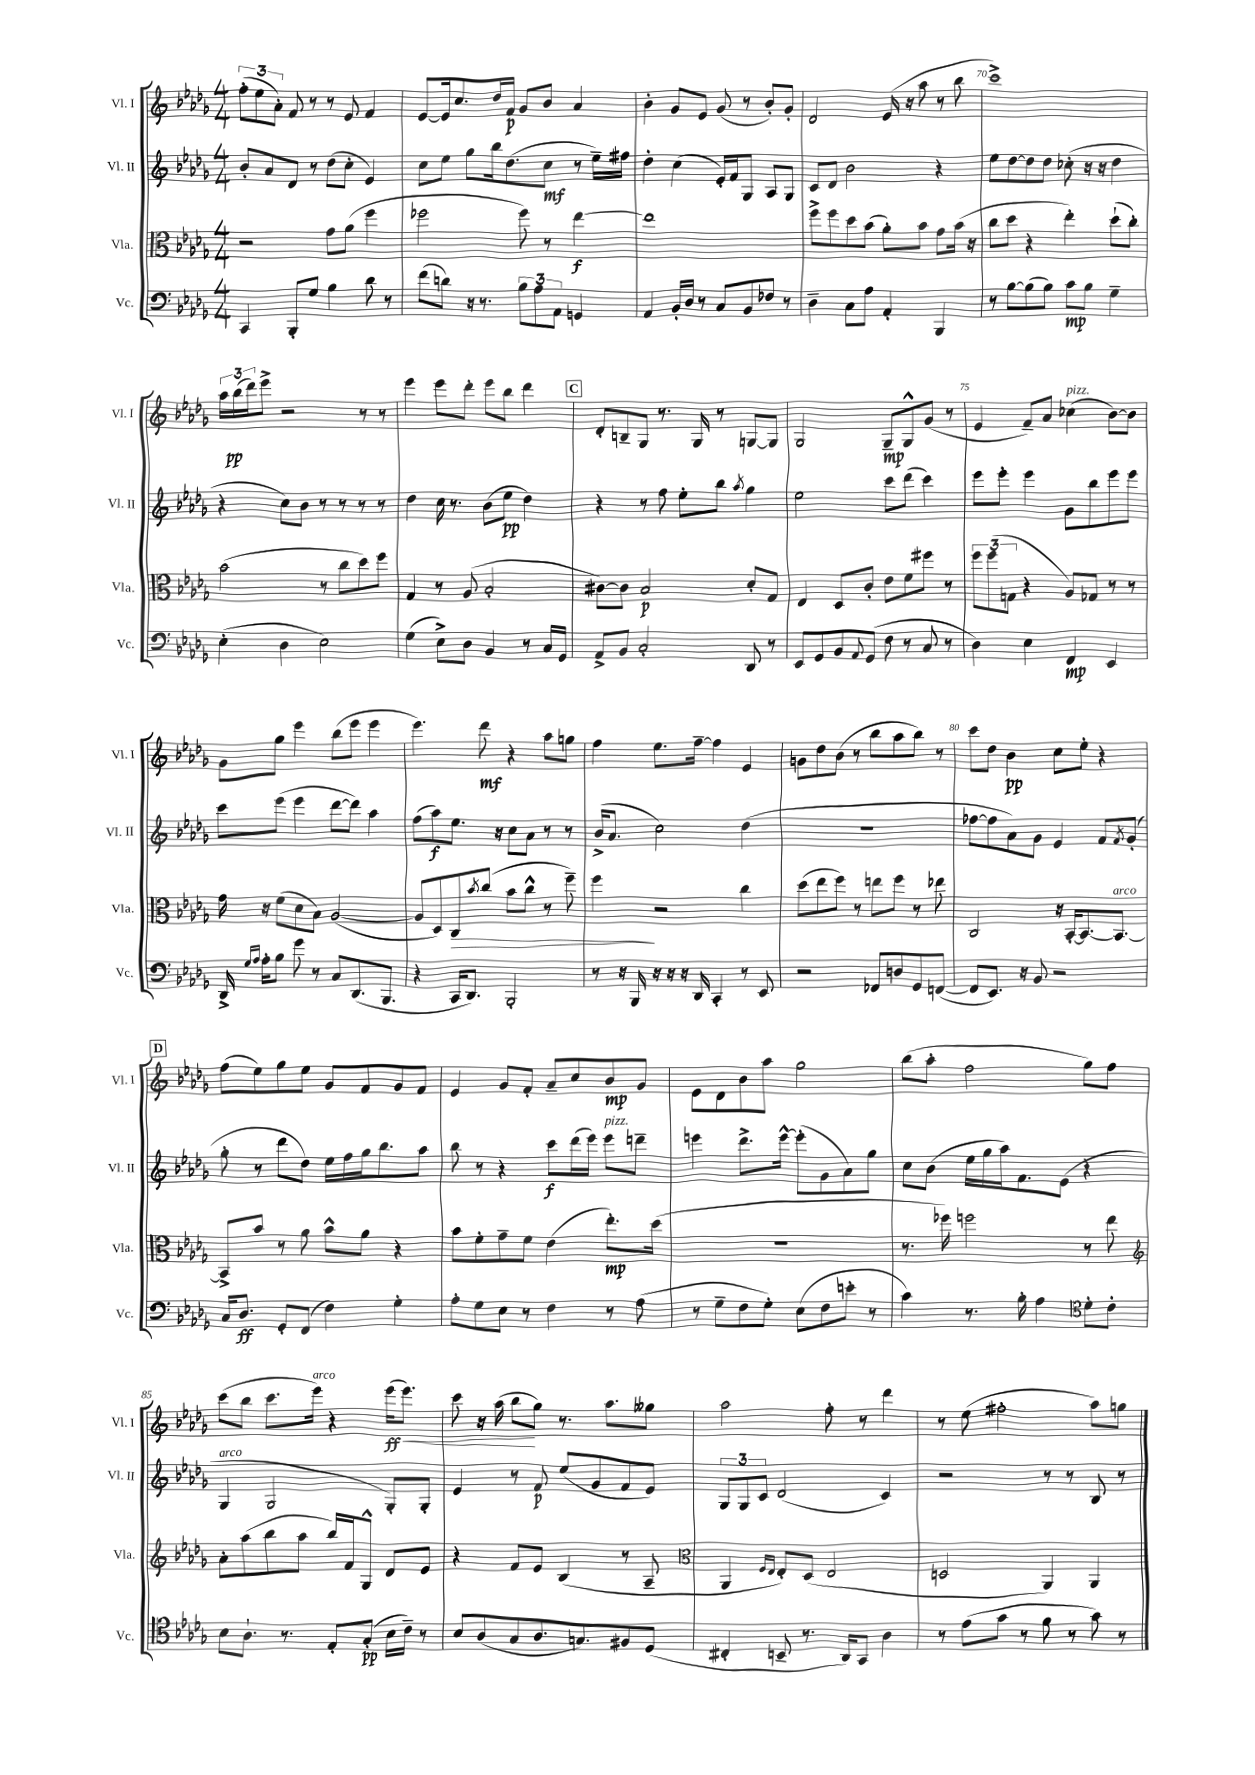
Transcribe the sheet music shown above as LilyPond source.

<<
\new StaffGroup <<
\new Staff = "s0" \with { instrumentName = "Vl. I" shortInstrumentName = "Vl. I" } {
    \clef treble \key des \major \numericTimeSignature \time 4/4
    \tuplet 3/2 { f''8-.( ees''8 aes'8-.) } f'8 r8 r8 ees'8 f'4 |
    ees'8~ ees'16 c''8. des''16 f'16\p ges'8 bes'8 aes'4 |
    bes'4-. ges'8 ees'8 ges'8( r8 bes'8-.) ges'8-. |
    des'2 ees'16( r16 aes''8 r8 bes''8 |
    c'''1->) |
    \tuplet 3/2 { aes''16 bes''16\pp( des'''16) } ees'''8-> r2 r8 r8 |
    ees'''4 ees'''8 des'''8-. ees'''8 bes''8 des'''4 |
    \mark \markup { \box "C" } des'8-. b8-- ges8 r8. ges16 r8 g8~ g8 |
    ges2 ges8--\mp ges8-^ ges'8( r8 |
    ees'4 f'8--) aes'8 ces''4^\markup { \italic "pizz." }( bes'8~) bes'8 |
    ges'8 ges''8 ees'''4 bes''8( ees'''8 ees'''4 |
    ees'''4.) des'''8\mf r4 aes''8 g''8 |
    f''4 ees''8. f''16~-- f''4 ees'4 |
    g'8 des''8 bes'8( r8 bes''8 aes''8 bes''8) r8 |
    c'''8 des''8 bes'4\pp c''8 ees''8-. r4 |
    \mark \markup { \box "D" } f''8( ees''8) ges''8 ees''8 ges'8 f'8 ges'8 f'8 |
    ees'4 ges'8 f'8-. aes'8-- c''8 bes'8\mp ges'8 |
    ees'8 des'8 bes'8 aes''8 ges''2 |
    bes''8( aes''8-. f''2 ges''8) f''8 |
    c'''8( bes''8 c'''8. ees'''16^\markup { \italic "arco" }) r4 ees'''16\ff\<( ees'''8.) |
    c'''8 r16 aes''16( bes''8\! ges''8) r8. aes''8. geses''8 |
    aes''2 f''8-. r8 des'''4 |
    r8 ees''8( fis''2-. aes''8) g''8 \bar "|." |
}
\new Staff = "s1" \with { instrumentName = "Vl. II" shortInstrumentName = "Vl. II" } {
    \clef treble \key des \major \numericTimeSignature \time 4/4
    bes'8-. aes'8 des'8 r8 des''8( c''8-. ees'4) |
    c''8 ees''8 ges''8 bes''16 des''8.( c''8\mf r8 ees''16--) fis''16 |
    des''4-. c''4( ees'16-.) f'16 ges8 aes8 ges8 |
    c'8 des'8 bes'2 r4 |
    ees''8 des''8~ des''8 des''8 ces''8-.( r16 r16 des''4 |
    r4 c''8) bes'8 r8 r8 r8 r8 |
    des''4 c''16 r8. bes'8( ees''8\pp des''4) |
    \mark \markup { \box "C" } r4 r8 f''8 ees''8-. bes''8 \acciaccatura { aes''8 } ges''4 |
    ees''2 c'''8 des'''8( c'''4) |
    ees'''8 ees'''8-. ees'''4 ges'8 bes''8 ees'''8 ees'''8 |
    c'''8 ees'''8( ees'''4 des'''8~ des'''8) aes''4 |
    f''8( aes''8\f) ees''8. r16 c''8 aes'8 r8 r8 |
    bes'16->( aes'8. c''2) des''4( |
    r1 |
    fes''8~ fes''8 aes'8) ges'8 ees'4 f'8 \acciaccatura { f'8 } ges'8-.( |
    \mark \markup { \box "D" } ges''8-. r8 des'''8 des''8) ees''16 f''16 ges''16 bes''8. aes''8 |
    bes''8 r8 r4 c'''8\f des'''16( ees'''16) ees'''8^\markup { \italic "pizz." } d'''8-- |
    e'''4 des'''8.-> e'''16~-^ e'''8-.( ges'8 aes'8) ges''8 |
    c''8 bes'8( ees''16 ges''16 aes''16) f'8. ees'8( r4 |
    ges4^\markup { \italic "arco" } ges2 ges8-.) ges8-. |
    ees'4 r8 f'8\p ees''8( ges'8 f'8 ees'8) |
    \tuplet 3/2 { ges8 ges8 c'8 } des'2( c'4) |
    r2 r8 r8 bes8 r8 \bar "|." |
}
\new Staff = "s2" \with { instrumentName = "Vla." shortInstrumentName = "Vla." } {
    \clef alto \key des \major \numericTimeSignature \time 4/4
    r2 ges'8 aes'8( f''4 |
    fes''2 fes''8) r8 ees''4~\f |
    ees''1 |
    f''8-> f''8 des''8 bes'8( aes'8-.) bes'8 ges'8 bes'16( r16 |
    c''8 des''8 r4 ees''4-.) des''8-!( c''8-.) |
    bes'2( r8 c''8 des''8) f''8 |
    ges4 r8 aes8( bes2-. |
    \mark \markup { \box "C" } cis'8~) cis'8 bes2\p des'8-. ges8 |
    ees4 des8 c'8-. ees'8 f'8 fis''8 r8 |
    \tuplet 3/2 { f''8 f''8( g8 } r4 aes8) ges8 r8 r8 |
    ges'16 r16 f'8( des'8 bes8) aes2~( |
    aes8 des8) c8\> \acciaccatura { bes'8 } c''8( bes'8 c''8-^ r8 f''8--) |
    f''4\! r2 c''4 |
    des''8( ees''8 f''8) r8 e''8 f''8 r8 ees''8 |
    c2 r16 bes,16~-. bes,8.~ bes,8.~^\markup { \italic "arco" } |
    \mark \markup { \box "D" } bes,8-> bes'8 r8 aes'8 bes'8-^ aes'8 r4 |
    bes'8 f'8-. ges'8-- f'8 ees'4( ees''8.-.\mp) des''16( |
    R1 |
    r8. fes''16) f''2 r8 ees''8 |
    \clef treble aes'8-. aes''8( bes''8 aes''8 bes''16) f'16 ges8-^ des'8 ees'8 |
    r4 f'8 ees'8 bes4( r8 aes8-- |
    \clef alto aes,4 \grace { f16 ees16 } ees8-.) des8( ees2 |
    d2 aes,4) aes,4 \bar "|." |
}
\new Staff = "s3" \with { instrumentName = "Vc." shortInstrumentName = "Vc." } {
    \clef bass \key des \major \numericTimeSignature \time 4/4
    c,4 bes,,8-. ges8 bes4 des'8 r8 |
    f'8( d'8) r16 r8. \tuplet 3/2 { bes8 aes8 aes,8 } g,4 |
    aes,4 bes,16-. des16 r8 c8 bes,8 fes8 r8 |
    des4-- c8 aes8 aes,4-. bes,,4 |
    r8 bes8~ bes8( bes8) c'8\mp bes8 ges4-- |
    ees4-.( des4 ees2) |
    ges4( ees8->) des8 bes,4 r8 c16 ges,16 |
    \mark \markup { \box "C" } aes,8-> bes,8 c2-. des,8 r8 |
    ees,8 ges,8 bes,8 \appoggiatura { aes,8 } ges,8( f8 r8 c8 r8 |
    des4) ees4 f,4\mp ees,4 |
    des,16-> \grace { ges16 aes16 } aes16-. bes8 ges'8 r8 c8 des,8.( bes,,8. |
    r4 c,16 des,8.) bes,,2-. |
    r8 r16 bes,,16 r16 r16 r16 des,16 c,4-. r8 ees,8 |
    r2 fes,8 d8 ges,8 f,8~( |
    f,8 ees,8.) r16 bes,8 r2 |
    \mark \markup { \box "D" } c16 des8.\ff ges,8-. f,8( f4) ges4-. |
    aes8-. ges8 ees8 r8 f4 r8 aes8( |
    r8 ges8-- f8 ges8-.) ees8( f8 e'8-. r8 |
    c'4) r8. bes16-. aes4 \clef tenor des'8-. c'8-. |
    bes8 aes8.-! r8. ees8-. ges8-.\pp( bes16 c'16--) r8 |
    bes8 aes8( ges8 aes8. g8.) fis8 des8( |
    cis4-. b,8-- r8. aes,16) ges,8 aes4 |
    r8 ees'8( ges'8 r8 f'8 r8 ges'8) r8 \bar "|." |
}
>>
>>
\layout { \context { \Score currentBarNumber = #66 \override BarNumber.break-visibility = ##(#f #t #t) barNumberVisibility = #(every-nth-bar-number-visible 5) } }
